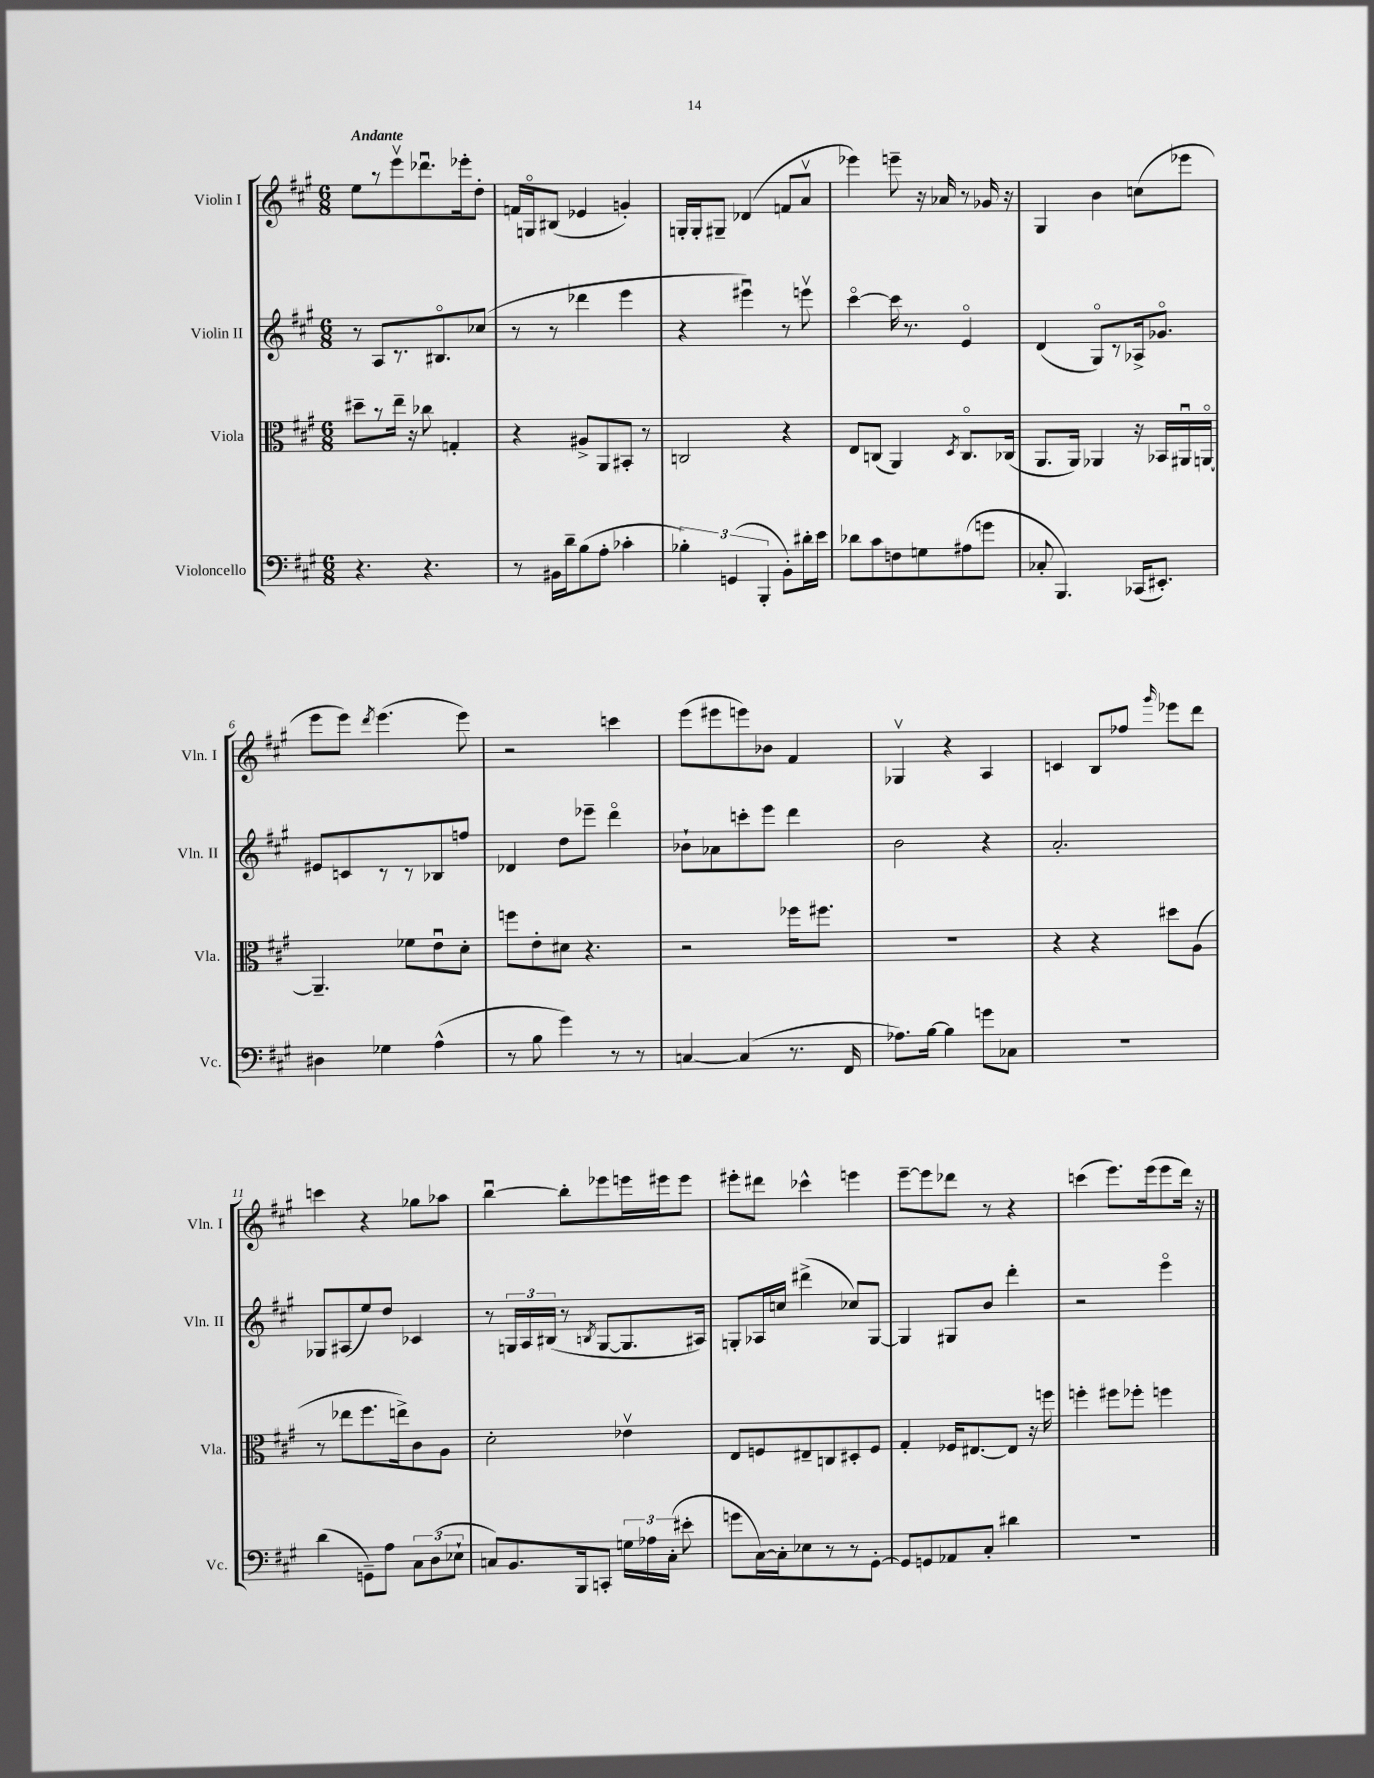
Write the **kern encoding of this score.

**kern	**kern	**kern	**kern
*staff4	*staff3	*staff2	*staff1
*clefF4	*clefC3	*clefG2	*clefG2
*k[f#c#g#]	*k[f#c#g#]	*k[f#c#g#]	*k[f#c#g#]
*M6/8	*M6/8	*M6/8	*M6/8
4.r	8dd#~	8r	8ee
.	8r	8A	8r
.	16ee~	8.r	8eeev
.	16r	.	.
4.r	8cc-	.	8.ddd-u
.	.	8.B#o	.
.	4G'	.	.
.	.	.	16eee-'
.	.	(8cc-	8dd'
=	=	=	=
8r	4r	8r	16f
.	.	.	16Go
16BB#	.	8r	(8B#
16d~	.	.	.
(8B	8A#^	4ddd-	4e-
8A'	8AA	.	.
4c-'	8BB#'	4eee	4g')
.	8r	.	.
=	=	=	=
6B-')	2C	4r	16G'
.	.	.	16G'
.	.	.	8G#~
(6GG	.	.	.
.	.	4eee#u)	(4d-
6BBB'	.	.	.
8BB')	4r	8r	8f
16d#'	.	8eeev	8av
16e	.	.	.
=	=	=	=
8d-	8E	[4ccc#o	4eee-)
8c#	(8C	.	.
8F	4AA)	16ccc#]	8eee~
.	.	8.r	.
8G	.	.	16r
.	.	.	16a-
.	8qD	.	.
(8A#	8.Co	4eo	8r
8g	.	.	16g-
.	(16C-	.	16r
=	=	=	=
8C-'	8.AA	(4d	4G#
4.BBB)	.	.	.
.	16AA)	.	.
.	4AA-	8G#o)	4b
.	.	8r	.
(16CC-	16r	16A-^	(8cc
8.EE#')	16BB-	8.g-o	.
.	16AA#u	.	8eee-
.	[16AAo	.	.
=	=	=	=
4D#	4.AA~]	8e#	8eee
.	.	8c	8eee)
.	.	.	8qddd
4G-	.	8r	(4.eee
.	8f-	8r	.
(4A^^	8eu	8B-	.
.	8d'	8ff	8eee)
=	=	=	=
8r	8ff	4d-	2r
8B	8e'	.	.
4g#)	8d#	8dd	.
.	4.r	8eee-~	.
8r	.	4dddo	4ccc
8r	.	.	.
=	=	=	=
[4C	2r	8b-`	(8eee
.	.	8a-	8eee#
(4C]	.	8ccc'	8eee)
.	.	8eee	8b-
8.r	16ff-	4ddd	4f#
.	8.ff#	.	.
16FF#	.	.	.
=	=	=	=
8.A-)	2.r	2b	4G-v
[16B	.	.	.
4B]	.	.	4r
8g	.	4r	4A
8C-	.	.	.
=	=	=	=
2.r	4r	2.a'	4c
.	4r	.	8B
.	.	.	8ff-
.	.	.	16qqggg#
.	8dd#	.	8eee-
.	(8A	.	8ddd
=	=	=	=
(4d	8r	8G-	4ccc
.	8ee-	(8A#	.
8GG~)	8.ff#	8ee)	4r
8A	.	8dd	.
.	16ee^)	.	.
12C#	8c#	4c-	8gg-
(12D	.	.	.
.	8A	.	8aa-
12E-`	.	.	.
=	=	=	=
8C)	2d'	8r	[4bbu
8.BB	.	24G	.
.	.	24A	.
.	.	(24B#	.
.	.	8r	8bb']
16BBB	.	.	.
.	.	8qB	.
8CC'	.	[8G	8eee-
24G	4e-v	8.G]	16eee
24A-	.	.	.
.	.	.	16eee#
(24C'	.	.	.
8e#'	.	.	8eee#
.	.	16A#)	.
=	=	=	=
8g	8E	8G'	8eee#'
[16C#)	8F	16A-	8ddd#
16C#']	.	16cc	.
8E-	8E#~	(4ddd#^	4ccc-^^
8r	8C	.	.
8r	8D#'	8cc-)	4eee
[8GG#'	8F	[8G	.
=	=	=	=
8GG#]	4G#'	4G]	[8eee~
8GG	.	.	8eee]
8AA-	16F-	8G#	8ddd-
.	[8.E#	.	.
8C#'	.	8b	8r
4d#	8E#]	4ddd'	4r
.	16r	.	.
.	16ff	.	.
=	=	=	=
2.r	4ff'	2r	(4ccc
.	8ff#	.	8.eee)
.	8ff-'	.	.
.	.	.	(16eee
.	4ff	4eeeo	8eee
.	.	.	16ddd)
.	.	.	16r
==	==	==	==
*-	*-	*-	*-
